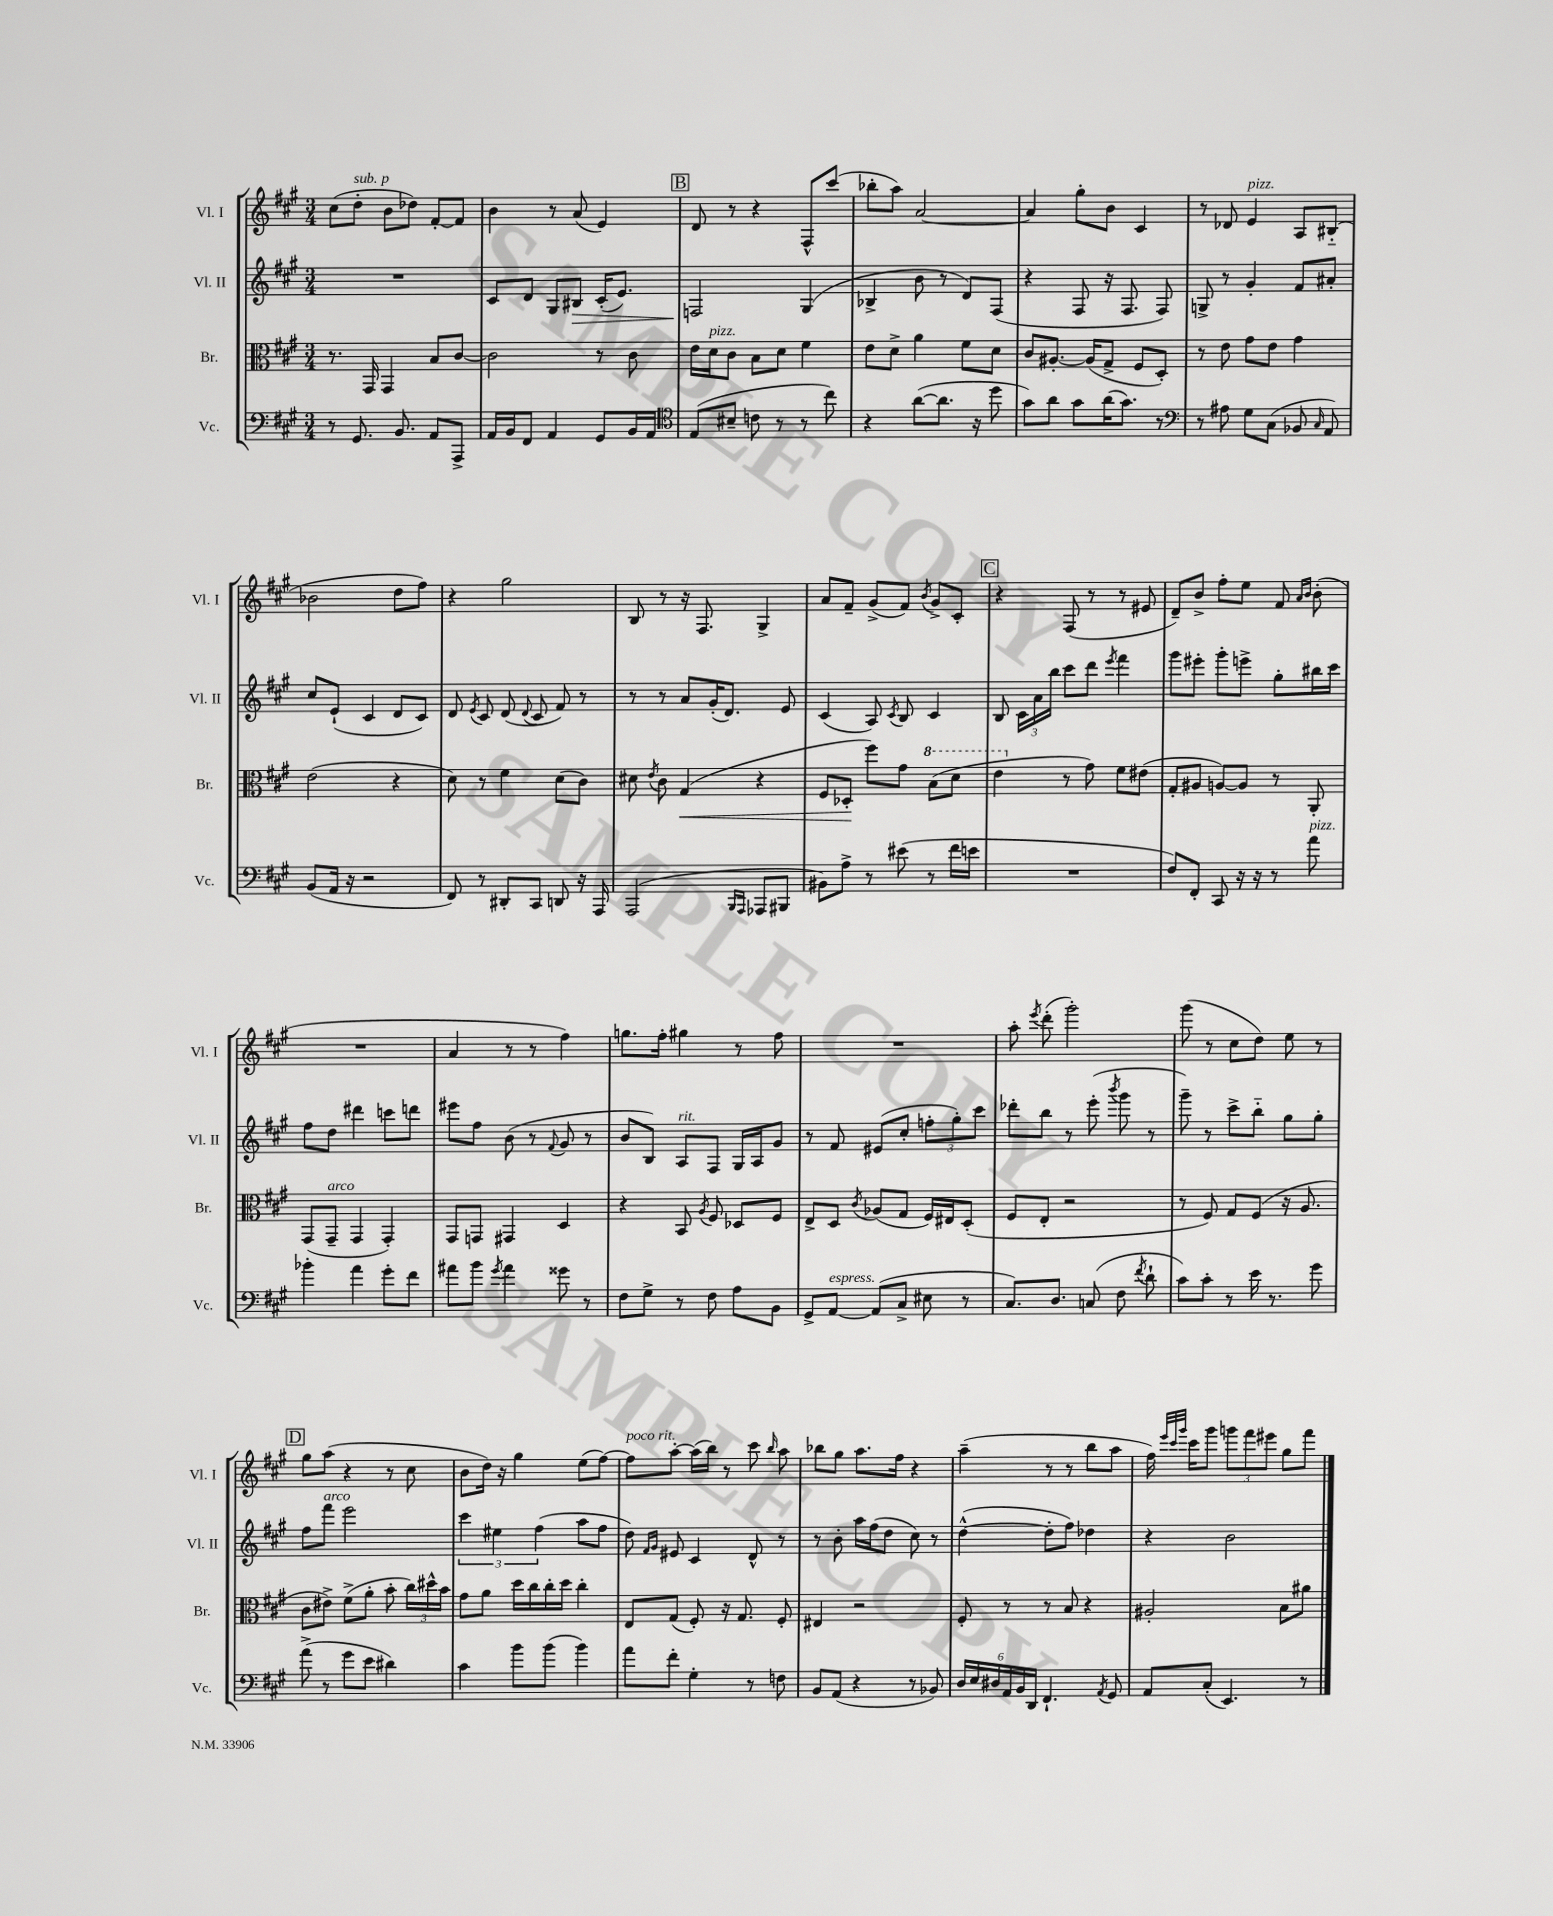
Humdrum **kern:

**kern	**kern	**kern	**kern
*staff4	*staff3	*staff2	*staff1
*clefF4	*clefC3	*clefG2	*clefG2
*k[f#c#g#]	*k[f#c#g#]	*k[f#c#g#]	*k[f#c#g#]
*M3/4	*M3/4	*M3/4	*M3/4
8r	8.r	2.r	(8cc#
8.GG#	.	.	8dd'
.	16GG#	.	.
.	4GG#	.	8b
8.BB	.	.	.
.	.	.	8dd-)
8AA	8B	.	[8f#'
8AAA^	[8c#	.	8f#]
=	=	=	=
16AA	2c#]	8c#	4b
16BB	.	.	.
8FF#	.	8d	.
4AA	.	8G#	8r
.	.	8B#	(8a
8GG#	8r	(16c#'	4e)
.	.	8.e)	.
16BB	8c#	.	.
16AA	.	.	.
=	=	=	=
*clefC4	*	*	*
(8E	16e	2F	8d
.	16d	.	.
8B#~	8c#	.	8r
8c	8B	.	4r
8r	8d	.	.
8r	4f#	(4G#	8F#^^
8cc#)	.	.	(8ccc#
=	=	=	=
4r	8e	4B-^	8bb-'
.	8d^	.	8aa)
([8a	4a	8b	[2a
8.a]	.	8r	.
.	8f#	8d)	.
16r	.	.	.
8dd	8d	(8F#	.
=	=	=	=
8g#)	8c#	4r	4a]
8a	[8.A#'	.	.
8g#	.	8F#	8gg#'
.	(16A#]	.	.
(16a	8G#^	16r	8b
8.g#)	.	8.F#	.
.	8F#	.	4c#
8r	8D')	8F#)	.
=	=	=	=
*clefF4	*	*	*
8r	8r	8G^	8r
8A#	8e	8r	8d-
8G#	8g#	4g#'	4e
(8C#	8e	.	.
8BB-	4g#	8f#	8A
16qqC#	.	.	.
8AA)	.	8a#'	(8B#'~
=	=	=	=
(8BB	(2e	8cc#	2b-
16AA	.	(8e`	.
16r	.	.	.
2r	.	4c#	.
.	4r	8d	8dd
.	.	8c#)	8ff#)
=	=	=	=
8FF#)	8d)	8d	4r
.	.	8qe	.
8r	8r	8c#	.
8DD#'	4f#	(8d	2gg#
.	.	8qqd	.
8CC#	.	8c#	.
8DD	(8d	8f#)	.
16r	8c#)	8r	.
16AAA	.	.	.
=	=	=	=
(2AAA	8d#	8r	8B
.	8qe	.	.
.	8c#	8r	8r
.	(4G#	8a	16r
.	.	.	8.F#
.	.	(16g#'	.
.	.	8.d)	.
16qqBBB	.	.	.
16qqAAA	.	.	.
8AAA-	4r	.	4G#^
8BBB#	.	8e	.
=	=	=	=
8BB#)	8F#	(4c#	8a
8A^	8D-'	.	8f#~
8r	8ff#)	8A)	(8g#^
.	.	8qc#	.
(8e#	8g#	8B	8f#)
.	.	.	8qb
8r	(8b	4c#	8g#^
16f#	8dd	.	8c#'
16e	.	.	.
=	=	=	=
2.r	4ee	8B	4r
.	.	24c#	.
.	.	24a	.
.	.	24bb	.
.	8r	8ccc#	(8F#
.	8g#)	8ddd	8r
.	.	8qeee	.
.	8f#	4fff#	8r
.	(8e#	.	8e#
=	=	=	=
8F#)	8G#'	8ggg#	8d~)
8FF#'	8A#	8eee#'	8b^
8CC#	[8A)	8ggg#'	8ff#'
16r	8A]	8eee^	8ee
16r	.	.	.
8r	8r	8gg#'	8f#
.	.	.	16qqa
.	.	.	16qqb
8a	8AA'	16bb#	(8b'
.	.	16ccc#	.
=	=	=	=
4b-'	(8GG#	8ff#	2.r
.	8GG#~	8dd	.
4a	4GG#	4ddd#	.
8g#'	4GG#')	8ccc	.
8f#	.	8ddd	.
=	=	=	=
8a#	8GG#	8eee#	4a
8b	8GG	8ff#	.
8qg#	.	.	.
4a#	4GG#	(8b	8r
.	.	8r	8r
.	.	8qqf#	.
8g##	4D	8g#	4ff#)
8r	.	8r	.
=	=	=	=
8F#	4r	8b	8.gg
8G#^	.	8B)	.
.	.	.	16ff#'
8r	8BB	8A	4gg#
.	8qA	.	.
8F#	8F#	8F#	.
8A	8D-	16G#	8r
.	.	16A	.
8BB	8F#	8g#	8ff#
=	=	=	=
8GG#^	8E^	8r	2.r
[8AA	8D	8f#	.
.	8qc#	.	.
(8AA]	(8A-	(8e#	.
8C#^	8G#	8cc#'	.
8E#	16F#)	12ff'	.
.	16E#	.	.
.	.	12gg#')	.
8r	(8D'	.	.
.	.	12ccc#	.
=	=	=	=
8.C#)	8F#	8ddd-'	8aa'
.	.	.	8qeee
.	8E'	8bb	(8ddd'
8.D	.	.	.
.	2r	8r	2ggg#')
(8C	.	(8eee'	.
.	.	8qbbb	.
8F#	.	8ggg#	.
8qf#	.	.	.
8d`	.	8r	.
=	=	=	=
8c#)	8r	8ggg#~)	(8ggg#
8c#'	8F#)	8r	8r
8r	8G#	8ccc#^	8cc#
16e	(8F#	8bb'~	8dd)
8.r	.	.	.
.	16r	8gg#	8ee
.	8.A	.	.
8g#	.	8gg#'	8r
=	=	=	=
(8a^	8c#	8ff#	8gg#
8r	8e#^)	8fff#	(8aa
8g#	(8f#^	2eee	4r
8e	8a'	.	.
4d#)	8b'	.	8r
.	24cc#)	.	8cc#
.	24dd#^^	.	.
.	24b	.	.
=	=	=	=
4c#	8g#	6ccc#	8b
.	8a	.	16dd)
.	.	6ee#	.
.	.	.	16r
8b	16dd	.	4gg#
.	16cc#	.	.
.	.	(6ff#	.
(8b	16cc#'	.	.
.	16dd	.	.
4b)	4cc#'	8aa	(8ee
.	.	8ff#	[8ff#)
=	=	=	=
8a	8E	8dd)	8ff#]
.	.	16qqf#	.
.	.	16qqg#	.
8f#'	(8G#	8e#	[8aa'
4G#'	8F#')	4c#	(16aa]
.	.	.	16bb)
.	16r	.	8r
.	8.G#	.	.
8r	.	8d^^	8ccc#
.	.	.	16qqbb
8F	8F#'	8r	8aa
=	=	=	=
8BB	4E#	8r	8bb-
(8AA	.	8b'	8gg#
4r	2r	16aa	8.aa
.	.	(16ff#	.
.	.	8dd	.
.	.	.	16ff#
8r	.	8cc#)	4r
8BB-)	.	8r	.
=	=	=	=
24D	8F#'	([4dd^^	(4aa~
24E	.	.	.
24D#	.	.	.
24AA	8r	.	.
24BB	.	.	.
24DD	.	.	.
4.FF#`	8r	8dd']	8r
.	8B	8ff#)	8r
.	4r	4dd-	8bb
8qAA	.	.	.
8GG#	.	.	8aa
=	=	=	=
8AA	2A#'	4r	16ff#)
.	.	.	32qqeee
.	.	.	32qqccc#
.	.	.	32qqggg#
.	.	.	16ccc#
(8C#'	.	.	8ggg#
4.EE)	.	2b	12ggg
.	.	.	12fff#
.	.	.	12eee#
.	8B	.	8gg#
8r	8a#	.	8fff#
==	==	==	==
*-	*-	*-	*-
